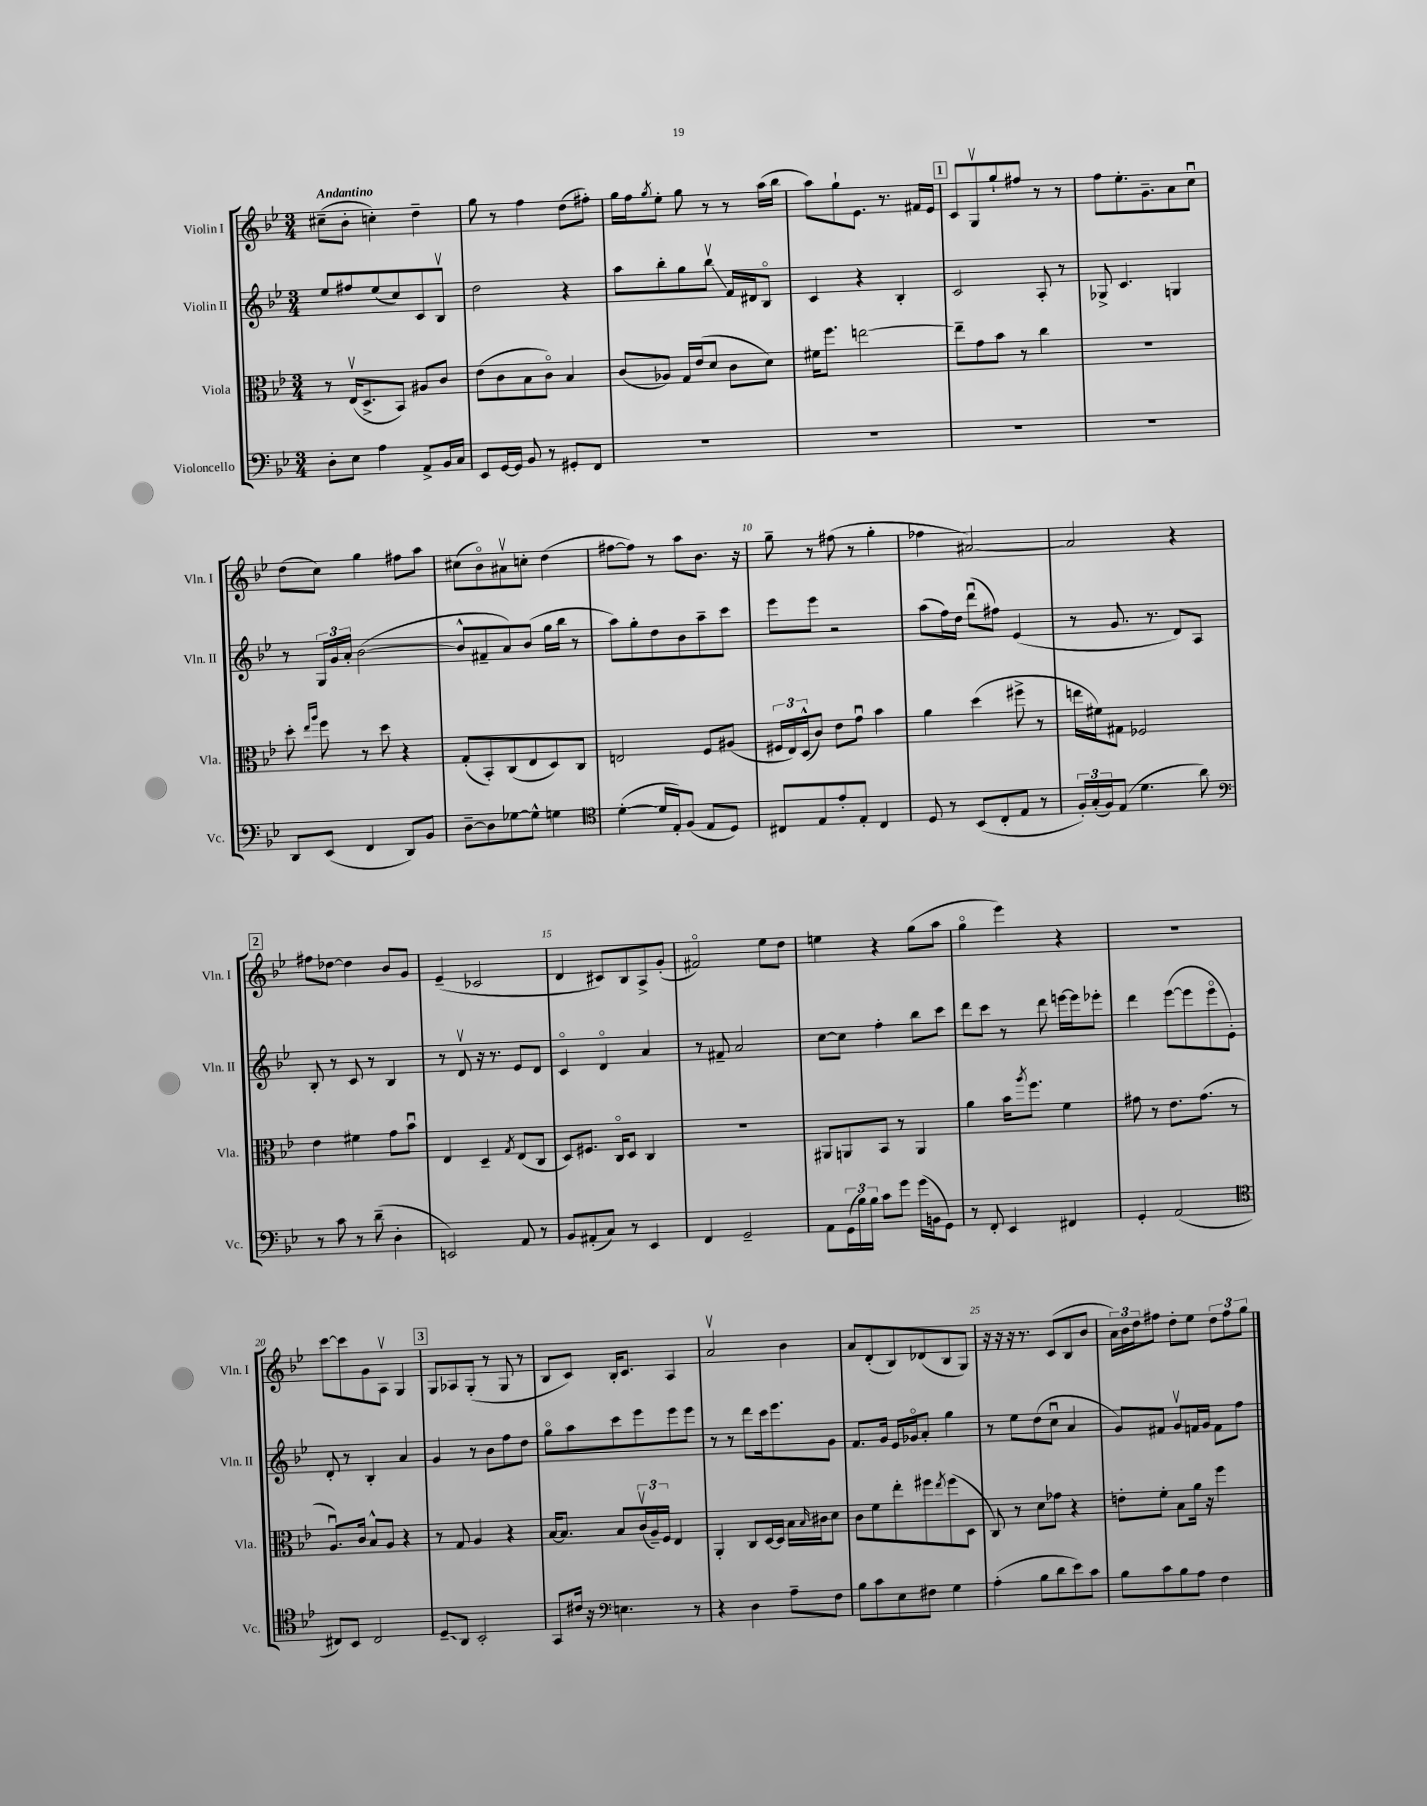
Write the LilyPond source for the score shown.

<<
\new StaffGroup <<
\new Staff = "s0" \with { instrumentName = "Violin I" shortInstrumentName = "Vln. I" } {
    \clef treble \key bes \major \numericTimeSignature \time 3/4 \tempo "Andantino"
    cis''8--( bes'8-. c''4-.) d''4-- |
    g''8 r8 f''4 d''8( fis''8-.) |
    g''16 f''16 \acciaccatura { g''8 } ees''8-. g''8 r8 r8 a''16( bes''16 |
    a''8) g''8-! ees'8. r8. fis'16 ees'16 |
    \mark \markup { \box "1" } c'8 g8\upbow g''8-! fis''8 r8 r8 |
    f''8 ees''8.-. g'8.-- a'8 c''8\downbow |
    d''8( c''8) g''4 fis''8 a''8 |
    cis''8( bes'8\flageolet) ais'8\upbow c''8-. d''4( |
    fis''8~ fis''8) r8 a''8 bes'8. r16 |
    g''8-- r8 fis''8( r8 g''4-. |
    fes''4 ais'2~) |
    ais'2 r4 |
    \mark \markup { \box "2" } fis''8 des''8~ des''4 bes'8 g'8 |
    ees'4--( ces'2 |
    d'4 cis'8) bes8 a8-> g'8-.( |
    fis'2\flageolet) ees''8 d''8 |
    e''4 r4 g''8( a''8 |
    g''4\flageolet ees'''4) r4 |
    R2. |
    c'''8~ c'''8 g'8 a8\upbow g4 |
    \mark \markup { \box "3" } g8 aes8 g8-.( r8 g8 r8 |
    bes8 c'8) bes16-. c'8. a4 |
    a'2\upbow bes'4 |
    a'8 d'8-.( bes8) des'8( bes8 g8) |
    r16 r16 r16 r8. c'8( bes8 bes'8 |
    \tuplet 3/2 { a'16) bes'16 d''16 } fis''8 d''8-. ees''8 \tuplet 3/2 { d''8 fis''8 g''8 } \bar "|." |
}
\new Staff = "s1" \with { instrumentName = "Violin II" shortInstrumentName = "Vln. II" } {
    \clef treble \key bes \major \numericTimeSignature \time 3/4
    ees''8 fis''8 ees''8( c''8) c'8 bes8\upbow |
    d''2 r4 |
    a''8 bes''8-. g''8 bes''8\upbow\glissando f'16 dis'16 bes8\flageolet |
    c'4 r4 bes4-. |
    \mark \markup { \box "1" } c'2 a8-. r8 |
    ges8-> c'4. g4 |
    r8 \tuplet 3/2 { g16 g'16 a'16-. } bes'2~( |
    bes'8-^ fis'8-- a'8) bes'8( g''16 bes''16 r8 |
    a''8) g''8-. d''8 bes'8 a''8-- c'''8 |
    ees'''8 ees'''8 r2 |
    a''8( f''16) d''16 d'''8\downbow( fis''8) ees'4( |
    r8 g'8. r8. d'8) a8 |
    \mark \markup { \box "2" } bes8-. r8 c'8 r8 bes4 |
    r8 d'8\upbow r16 r8. ees'8 d'8 |
    c'4\flageolet d'4\flageolet a'4 |
    r8 fis'8-- a'2 |
    c''8~ c''8 f''4-. bes''8 c'''8 |
    d'''8 c'''8 r8 d'''8 e'''16~ e'''16 ees'''8-. |
    d'''4 ees'''8~( ees'''8 ees'''8\flageolet ees'8-.) |
    d'8-. r8 bes4-. a'4 |
    \mark \markup { \box "3" } g'4 r8 bes'8 f''8 d''8 |
    g''8\flageolet a''8 c'''8 ees'''8 ees'''8 ees'''8 |
    r8 r8 d'''8 c'''16 ees'''8. g'8 |
    f'8. g'16 ees'16 ges'16\flageolet a'8-. g''4 |
    r8 ees''8 d''8( c''8\downbow a'4 |
    g'8) fis'8 g'8\upbow f'16 g'16 f'8 f''8 \bar "|." |
}
\new Staff = "s2" \with { instrumentName = "Viola" shortInstrumentName = "Vla." } {
    \clef alto \key bes \major \numericTimeSignature \time 3/4
    r8 ees16\upbow( d8.-> bes,8) ais8 c'8 |
    ees'8( c'8 bes8 c'8\flageolet) bes4 |
    c'8( aes8) g16 ees'16( d'8 c'8 d'8) |
    fis'16 f''8. e''2~ |
    \mark \markup { \box "1" } e''8-- g'8 bes'8 r8 c''4 |
    R2. |
    d''8-. \grace { ees''16 a''16 } f''8 r8 d''8 r4 |
    g8-.( bes,8-.) c8( ees8 d8) c8 |
    e2 f8 ais8( |
    \tuplet 3/2 { fis16 ees16) d16-^( } c'8) ees'8 g'8\downbow bes'4 |
    a'4 d''4( fis''8-> r8 |
    e''16 fis'16) gis8 fes2 |
    \mark \markup { \box "2" } ees'4 fis'4 g'8 bes'8\downbow |
    ees4 d4-- \acciaccatura { g8 } ees8( c8 |
    d8) fis8. c16\flageolet d8 c4 |
    R2. |
    ais,8 a,8 bes,8 r8 a,4 |
    a'4 bes'16 \acciaccatura { a''8 } f''8. f'4 |
    gis'8 r8 ees'8. gis'8.( r8 |
    a8.\downbow) c'16 bes8-^ a8 r4 |
    \mark \markup { \box "3" } r8 g8 a4 r4 |
    bes16~ bes8. bes8 \tuplet 3/2 { c'16\upbow( a16--) f16 } ees4 |
    a,4-. c8 d16~ d16 bes16 \grace { bes16 } cis'16 d'8 |
    c'8 f'8 ees''8-. fis''8 \acciaccatura { ees''8 } fis''8( d8 |
    c8) r8 d'8 ges'8 r4 |
    e'8-. f'8-. bes8 a'16 r16 f''4 \bar "|." |
}
\new Staff = "s3" \with { instrumentName = "Violoncello" shortInstrumentName = "Vc." } {
    \clef bass \key bes \major \numericTimeSignature \time 3/4
    d8-. ees8 a4 a,8-> bes,16 c16 |
    ees,8 g,16~ g,16 bes,8 r8 gis,8-. f,8 |
    R2. |
    R2. |
    \mark \markup { \box "1" } R2. |
    R2. |
    d,8 ees,8( f,4 d,8) bes,8 |
    d8~-- d8 ges8~ ges8-^ g4 |
    \clef tenor d'4~-.( d'16 ees16-.) f8( ees8 d8) |
    cis8 ees8 ees'8-. ees8-. cis4 |
    d8 r8 bes,8( c8-. ees8 r8 |
    \tuplet 3/2 { f16-.) g16-.( f16) } ees8( d'4. a'8) |
    \mark \markup { \box "2" } \clef bass r8 c'8 r8 d'8--( d4-. |
    e,2) a,8 r8 |
    bes,8 ais,8-.( c8) r8 ees,4 |
    f,4 g,2-- |
    a,8 \tuplet 3/2 { g,16( bes16) bes16 } c'8 g'8 g'16( b,16 g,8) |
    r8 f,8-. ees,4 fis,4 |
    g,4-. a,2( |
    \clef tenor cis8) bes,8 cis2 |
    \mark \markup { \box "3" } \once \override Glissando.style = #'zigzag d8--\glissando a,8 bes,2-. |
    g,8 cis'16 r16 \clef bass e4. r8 |
    r4 d4 a8-- f8 |
    bes8 c'8 ees8 fis8 g4 |
    a4-.( bes8 d'8 ees'8) c'8 |
    bes8 c'8 bes8 a8 f4 \bar "|." |
}
>>
>>
\layout { \context { \Score \override BarNumber.break-visibility = ##(#f #t #t) barNumberVisibility = #(every-nth-bar-number-visible 5) } }
